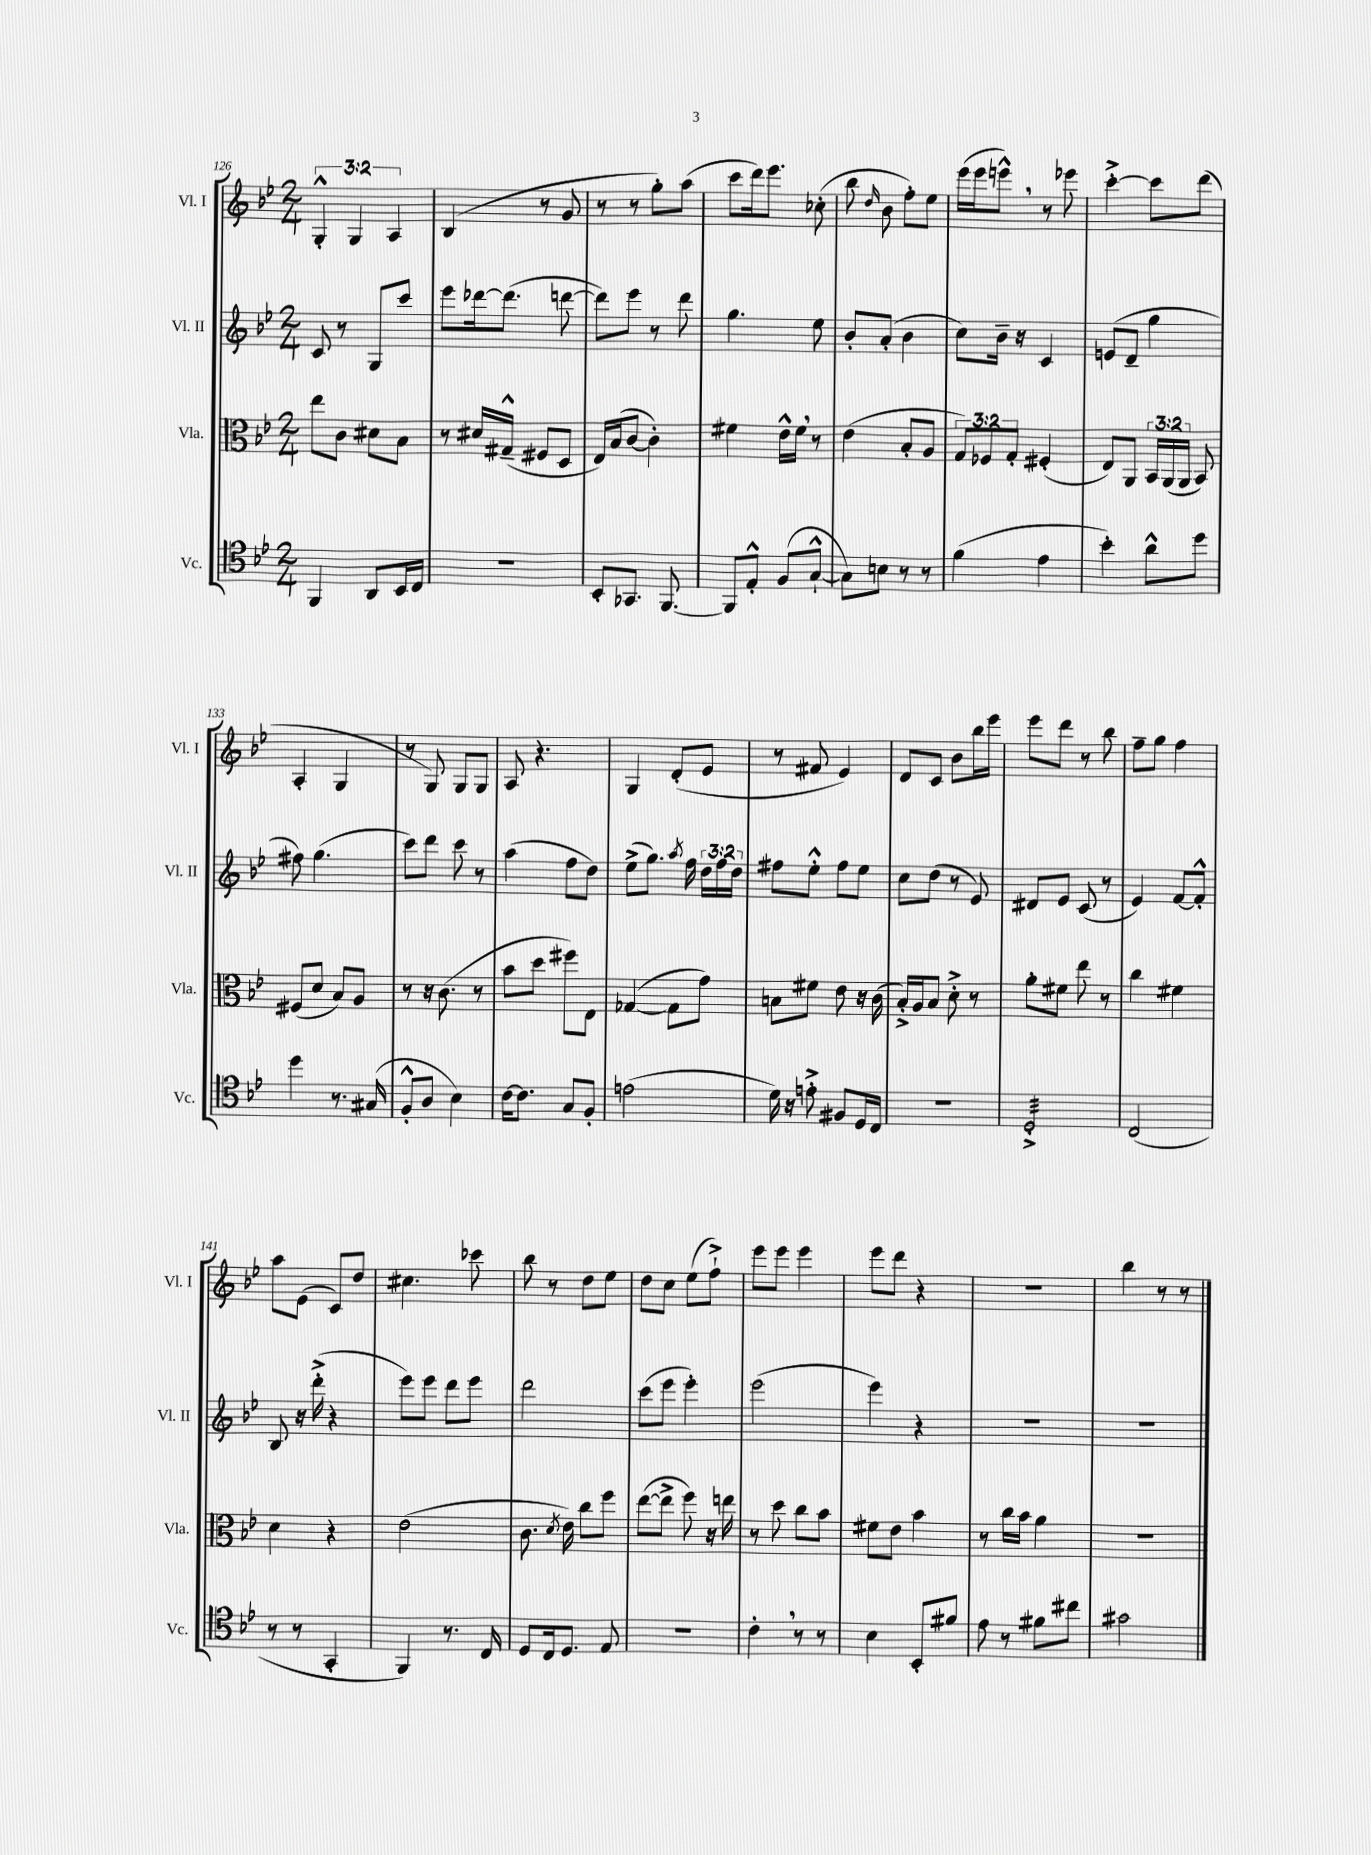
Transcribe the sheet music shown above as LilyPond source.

<<
\new StaffGroup <<
\new Staff = "s0" \with { instrumentName = "Vl. I" shortInstrumentName = "Vl. I" } {
    \clef treble \key bes \major \numericTimeSignature \time 2/4 \override Staff.TupletNumber.text = #tuplet-number::calc-fraction-text
    \autoBeamOff \tuplet 3/2 { g4-.-^ g4 a4 } |
    bes4( r8 g'8 |
    r8 r8 g''8[-.) a''8]( |
    c'''8[ d'''16) ees'''8.] ces''8-.( |
    bes''8 \grace { d''16 } bes'8 f''8[-.) ees''8] |
    ees'''16[( ees'''16 e'''8]-^) \breathe r8 ees'''8 |
    c'''4~-.-> c'''8[ d'''8]( |
    a4-. g4 |
    r8 g8) g8[ g8] |
    a8 r4. |
    g4 d'8[-.( ees'8] |
    r8 fis'8 ees'4) |
    d'8[ c'8] bes'8[ bes''16 ees'''16] |
    ees'''8[ d'''8] r8 bes''8 |
    f''8[-- g''8] f''4 |
    a''8[ ees'8]( c'8[) d''8] |
    cis''4. ces'''8 |
    bes''8 r8 d''8[ ees''8] |
    d''8[ c''8] ees''8[( f''8]-!->) |
    ees'''8[ ees'''8] ees'''4 |
    ees'''8[ d'''8] r4 |
    r2 |
    bes''4 r8 r8 \bar "|." |
}
\new Staff = "s1" \with { instrumentName = "Vl. II" shortInstrumentName = "Vl. II" } {
    \clef treble \key bes \major \numericTimeSignature \time 2/4 \override Staff.TupletNumber.text = #tuplet-number::calc-fraction-text
    \autoBeamOff c'8 r8 g8[ c'''8] |
    ees'''8[ des'''16~ des'''8.]( d'''8~ |
    d'''8[) ees'''8] r8 d'''8 |
    g''4. ees''8 |
    bes'8[-. a'8]-.( bes'4 |
    c''8[) bes'16]-- r16 c'4 |
    e'8[( d'8]-- g''4 |
    fis''8) g''4.( |
    c'''8[) d'''8] c'''8 r8 |
    a''4( f''8[ d''8]) |
    ees''8[->( g''8.]) \acciaccatura { a''8 } f''16 \tuplet 3/2 { d''16[ f''16 d''16] } |
    fis''8[ ees''8]-.-^ fis''8[ ees''8] |
    c''8[ d''8]( r8 ees'8) |
    dis'8[ ees'8] c'8( r8 |
    ees'4) f'8[~ f'8]-.-^ |
    bes8 r16 d'''16-.->( r4 |
    ees'''8[) ees'''8] d'''8[ ees'''8] |
    d'''2 |
    c'''8[( ees'''8] ees'''4-.) |
    ees'''2( |
    ees'''4) r4 |
    R2 |
    R2 \bar "|." |
}
\new Staff = "s2" \with { instrumentName = "Vla." shortInstrumentName = "Vla." } {
    \clef alto \key bes \major \numericTimeSignature \time 2/4 \override Staff.TupletNumber.text = #tuplet-number::calc-fraction-text
    \autoBeamOff ees''8[ c'8] dis'8[ bes8] |
    r8 dis'16[ gis16]---^( fis8[ d8] |
    ees16[) bes16( c'8]~ c'4-.) |
    fis'4 ees'16[-^ fis'16] \breathe r8 |
    ees'4( bes8[-. a8] |
    \tuplet 3/2 { g8[) fes8 g8]-. } fis4-.( |
    ees8[) a,8] \tuplet 3/2 { bes,16[ a,16( a,16] } bes,8) |
    fis8[( d'8] bes8[) a8] |
    r8 r16 c'8.( r8 |
    bes'8[ d''8] fis''8[) ees8] |
    ges4~( ges8[ g'8]) |
    b8[ fis'8] ees'8 r16 c'16( |
    bes16[-.->) a16 bes8] d'8-.-> r8 |
    a'8[-. fis'8] ees''8 r8 |
    c''4 fis'4 |
    d'4 r4 |
    ees'2( |
    c'8. \acciaccatura { d'8 } ees'16) c''8[ f''8] |
    ees''8[~( ees''8]-> f''8) r16 e''16 |
    r8 d''8 c''8[ bes'8] |
    fis'8[ ees'8] bes'4 |
    r8 c''16[ bes'16] a'4 |
    r2 \bar "|." |
}
\new Staff = "s3" \with { instrumentName = "Vc." shortInstrumentName = "Vc." } {
    \clef tenor \key bes \major \numericTimeSignature \time 2/4
    \autoBeamOff f,4 a,8[ bes,16 c16] |
    R2 |
    bes,8[-. ges,8.] f,8.~ |
    f,8[ ees8]-.-^ f8[( g8]~-!-^ |
    g8[) b8] r8 r8 |
    f'4( ees'4 |
    bes'4-.) a'8[-^ d''8] |
    d''4 r8. gis16( |
    f8[-.-^ a8] bes4) |
    c'16[~ c'8.] g8[ f8]-. |
    e'2( |
    d'16) r16 e'8-.-> fis8[ d16 c16] |
    R2 |
    d2:32-.-> |
    c2( |
    r8 r8 g,4-. |
    f,4) r8. c16 |
    d8[ c16 d8.] ees8 |
    R2 |
    c'4-. \breathe r8 r8 |
    bes4 bes,8[-. fis'8] |
    ees'8 r8 fis'8[ cis''8] |
    gis'2 \bar "|." |
}
>>
>>
\layout { \context { \Score currentBarNumber = #126 } }
